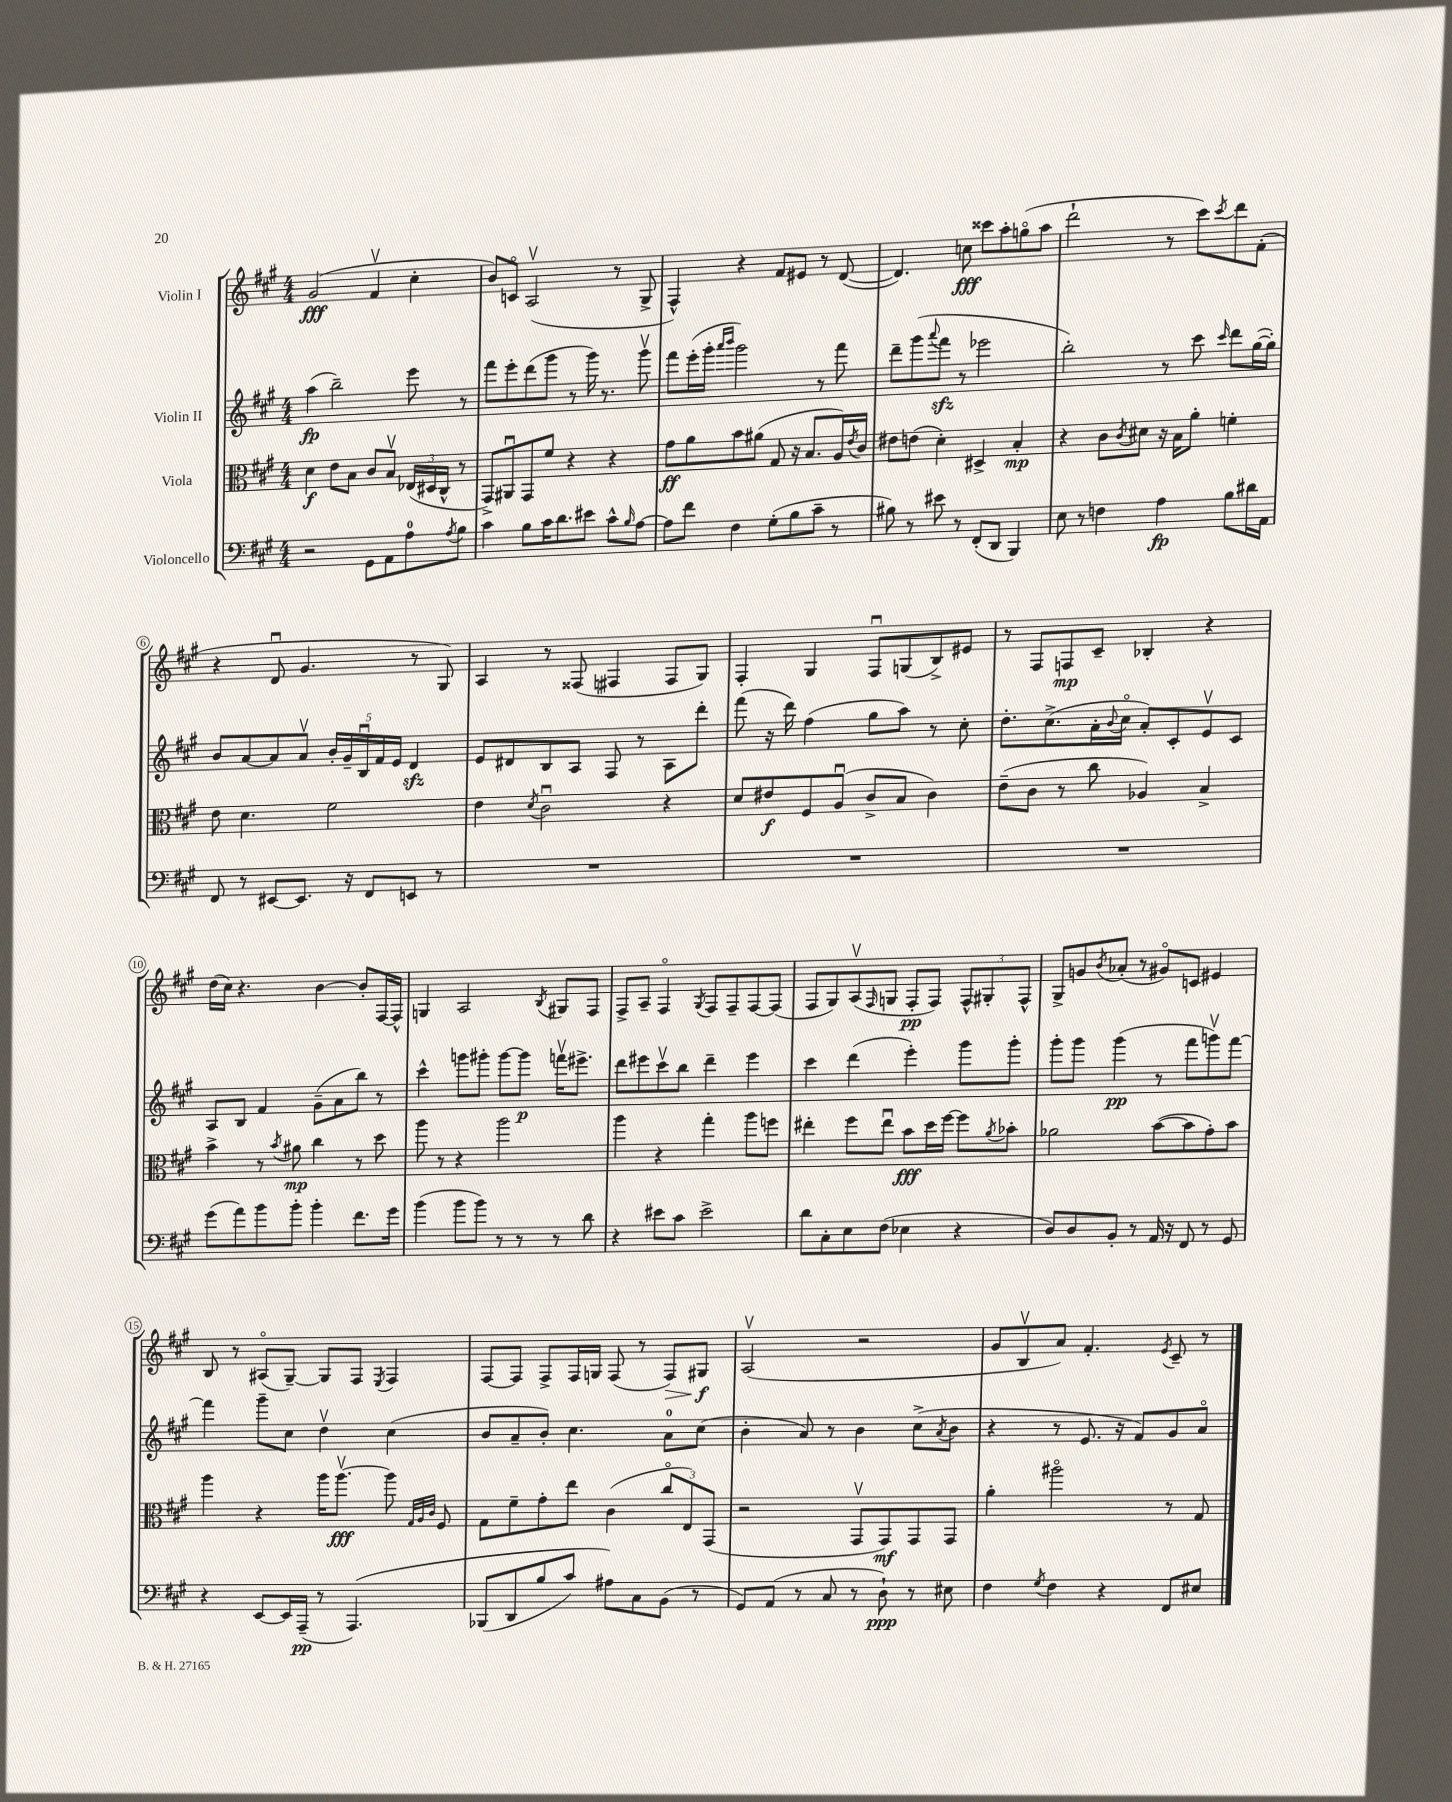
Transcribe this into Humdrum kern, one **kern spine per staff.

**kern	**kern	**kern	**kern
*staff4	*staff3	*staff2	*staff1
*clefF4	*clefC3	*clefG2	*clefG2
*k[f#c#g#]	*k[f#c#g#]	*k[f#c#g#]	*k[f#c#g#]
*M4/4	*M4/4	*M4/4	*M4/4
2r	4d	(4aa	(2g#
.	8e	2bb~)	.
.	8B	.	.
8GG#	8c#	.	4f#v
8AA	8Bv	.	.
8A	(24E-	8eee	4cc#'
.	24D#	.	.
.	24C#^^	.	.
8qA	.	.	.
8B	8r	8r	.
=	=	=	=
4c#	8GG#^)	8fff#	8b)
.	8AA#u	8eee'	8co
8B	8GG#	(8ddd	(2Av
16c#	8f#	8ggg#	.
8.d	.	.	.
.	4r	8r	.
8e#	.	16ggg#)	.
.	.	8.r	.
8c#^^	4r	.	8r
16qqB	.	.	.
[8A	.	8ggg#v	8G#^
=	=	=	=
8A]	8g#	8fff#	4F#^^)
8f#	8a	(16eee'	.
.	.	16ggg#'	.
.	.	16qqaaa	.
.	.	16qqbbb	.
4F#	8b	2ggg#)	4r
.	(8a#	.	.
(8G#'	8G#	.	8f#
8B	16r	.	8e#
.	8.B	.	.
8c#~	.	8r	8r
8r	16A)	8fff#	([8d
.	8qe	.	.
.	16c#	.	.
=	=	=	=
8B#)	8e#	8ddd~	4.d])
8r	(8e	(8ggg#	.
.	.	8qqaaa	.
8e#	4d')	8fff#	.
8r	.	8r	8cc
(8FF#'	4D#^	2eee-	8ccc##
8DD	.	.	8aa'
4BBB)	4B'	.	(8ggo
.	.	.	8aa
=	=	=	=
8E	4r	2bb')	2ddd`
8r	.	.	.
4F	8c#	.	.
.	8qc#	.	.
.	8d#	.	.
4A	16r	8r	8r
.	16B	.	.
.	8a'	8ccc#	8ccc#)
.	.	16qqccc#	8qccc#
8B	4f'	8ddd	8ddd
16d#	.	([16gg#	(8f#'
16AA	.	16gg#'])	.
=	=	=	=
8FF#	8e	8b	4r
8r	4.d	[8a	.
[8EE#	.	8a]	8du
8.EE#]	.	8av	4.g#
.	2f#	20b'	.
.	.	20g#~	.
16r	.	.	.
.	.	20Bu	.
8FF#	.	.	.
.	.	20f#	.
.	.	20e	.
8EE	.	4d	8r
8r	.	.	8G#)
=	=	=	=
1r	4e	8e	4A
.	.	8d#	.
.	8qd	.	.
.	2c#u	8B	8r
.	.	8A	(8F##
.	.	8F#	4F#
.	.	8r	.
.	4r	8A	8F#
.	.	8ddd'	8G#)
=	=	=	=
1r	8d	(8fff#	4F#'
.	8e#	16r	.
.	.	16ddd)	.
.	8F#	(4ff#	4G#
.	(8Au	.	.
.	8c#^	8gg#	8F#u
.	8B	8aa)	(8G
.	4c#)	8r	8B^)
.	.	8cc#'	8e#
=	=	=	=
1r	(8e~	8.dd'	8r
.	8c#	.	8F#
.	.	(8.cc#^	.
.	8r	.	8F
.	8cc#	16a'	8c#~
.	.	8qqb	.
.	.	16cc#o	.
.	4A-)	8a')	4B-'
.	.	8c#'	.
.	4B^	8ev	4r
.	.	8c#	.
=	=	=	=
(8g#	4b^	8A	(16dd
.	.	.	16cc#)
8a)	.	8B	4.r
8b	8r	4f#	.
.	8qb	.	.
8b'	8a#	.	.
4b'	4cc#	(8g#~	[4b
.	.	8a	.
8.f#	8r	8bb)	8b']
.	8dd	8r	[16F#
16g#	.	.	16F#^^]
=	=	=	=
(4b	8aa	4ccc#^^	4G
.	8r	.	.
8b	4r	8ggg	2A
8b)	.	8ggg#'	.
8r	2aa	[8ggg#	.
8r	.	8ggg#]	.
.	.	.	8qB
8r	.	16fffv	8G#
.	.	8.eee#^	.
8d	.	.	8F#
=	=	=	=
4r	4aa	8ddd	8F#^
.	.	8eee#	8A~
8e#	4r	8ccc#v	4F#o
8c#	.	8bb	.
.	.	.	8qG#
2e#^	4gg#'	4ddd~	8F#
.	.	.	8F#~
.	8aa	4eee#	[8F#
.	8ff	.	(8F#]
=	=	=	=
8d	4ee#'	4ccc#	8F#
8C#'	.	.	8G#)
8E	8ff#	(4ddd	(8Av
.	.	.	16qqF#
(8F#	8ee#u	.	8G
4E-	8b	4eee')	8F#'
.	16dd	.	8F#)
.	[16ff#	.	.
4r	8ff#]	8ggg#	12F#^^
.	.	.	12G#'
.	8qa	.	.
.	8b-'	8ggg#'	.
.	.	.	12F#^^
=	=	=	=
8D)	2a-	8ggg#'	8G#^
8D	.	8ggg#	8g
.	.	.	8qb
8BB'	.	(4ggg#	(8a-'
8r	.	.	8r
16AA	([8b	8r	8g#o)
16r	.	.	.
8FF#	8b]	8fff#	8c
8r	8g#')	8gggv)	4e#
8GG#	8b	[8fff#	.
=	=	=	=
4r	4aa	4fff#]	8B
.	.	.	8r
[8EE	4r	8ggg#~	(8A#o
16EE]	.	8cc#	[8G#~)
(16AAA~	.	.	.
8r	16aa	4ddv	8G#]
.	[8.aav	.	.
&(4.AAA)	.	.	8F#
.	.	.	8qE
.	8aa]	(4cc#	4F#
.	32qqG#	.	.
.	32qqA	.	.
.	32qqc#	.	.
.	8F#	.	.
=	=	=	=
(8BBB-	8G#	8b	[8F#
8DD	8f#~	8a~	8F#]
8B	8g#'	8b')	8F#^
8c#)	8ee	4.cc#	16F#
.	.	.	16G
8A#&)	(4c#	.	(8F#
8C#	.	.	8r
(8BB	12cc#o	8a	8F#)
.	12E)	.	.
8r	.	(8cc#	8G#
.	(12GG#	.	.
=	=	=	=
8GG#)	2r	4b'	(2Av
(8AA	.	.	.
8r	.	8a)	.
8C#	.	8r	.
8r	8GG#v	4b	2r
8D`)	8GG#)	.	.
8r	8GG#	(8cc#^	.
.	.	8qa	.
8E#	8GG#	8b	.
=	=	=	=
4F#	4a'	4r	8g#
.	.	.	8Bv
8qG#	.	.	.
4F#	2aa#o	8r	8a)
.	.	8.e	4.f#'
4r	.	.	.
.	.	16r	.
.	.	8f#)	.
.	.	.	8qe
8FF#	8r	8g#	8c#~
8E#	8G#	8ao	8r
==	==	==	==
*-	*-	*-	*-
